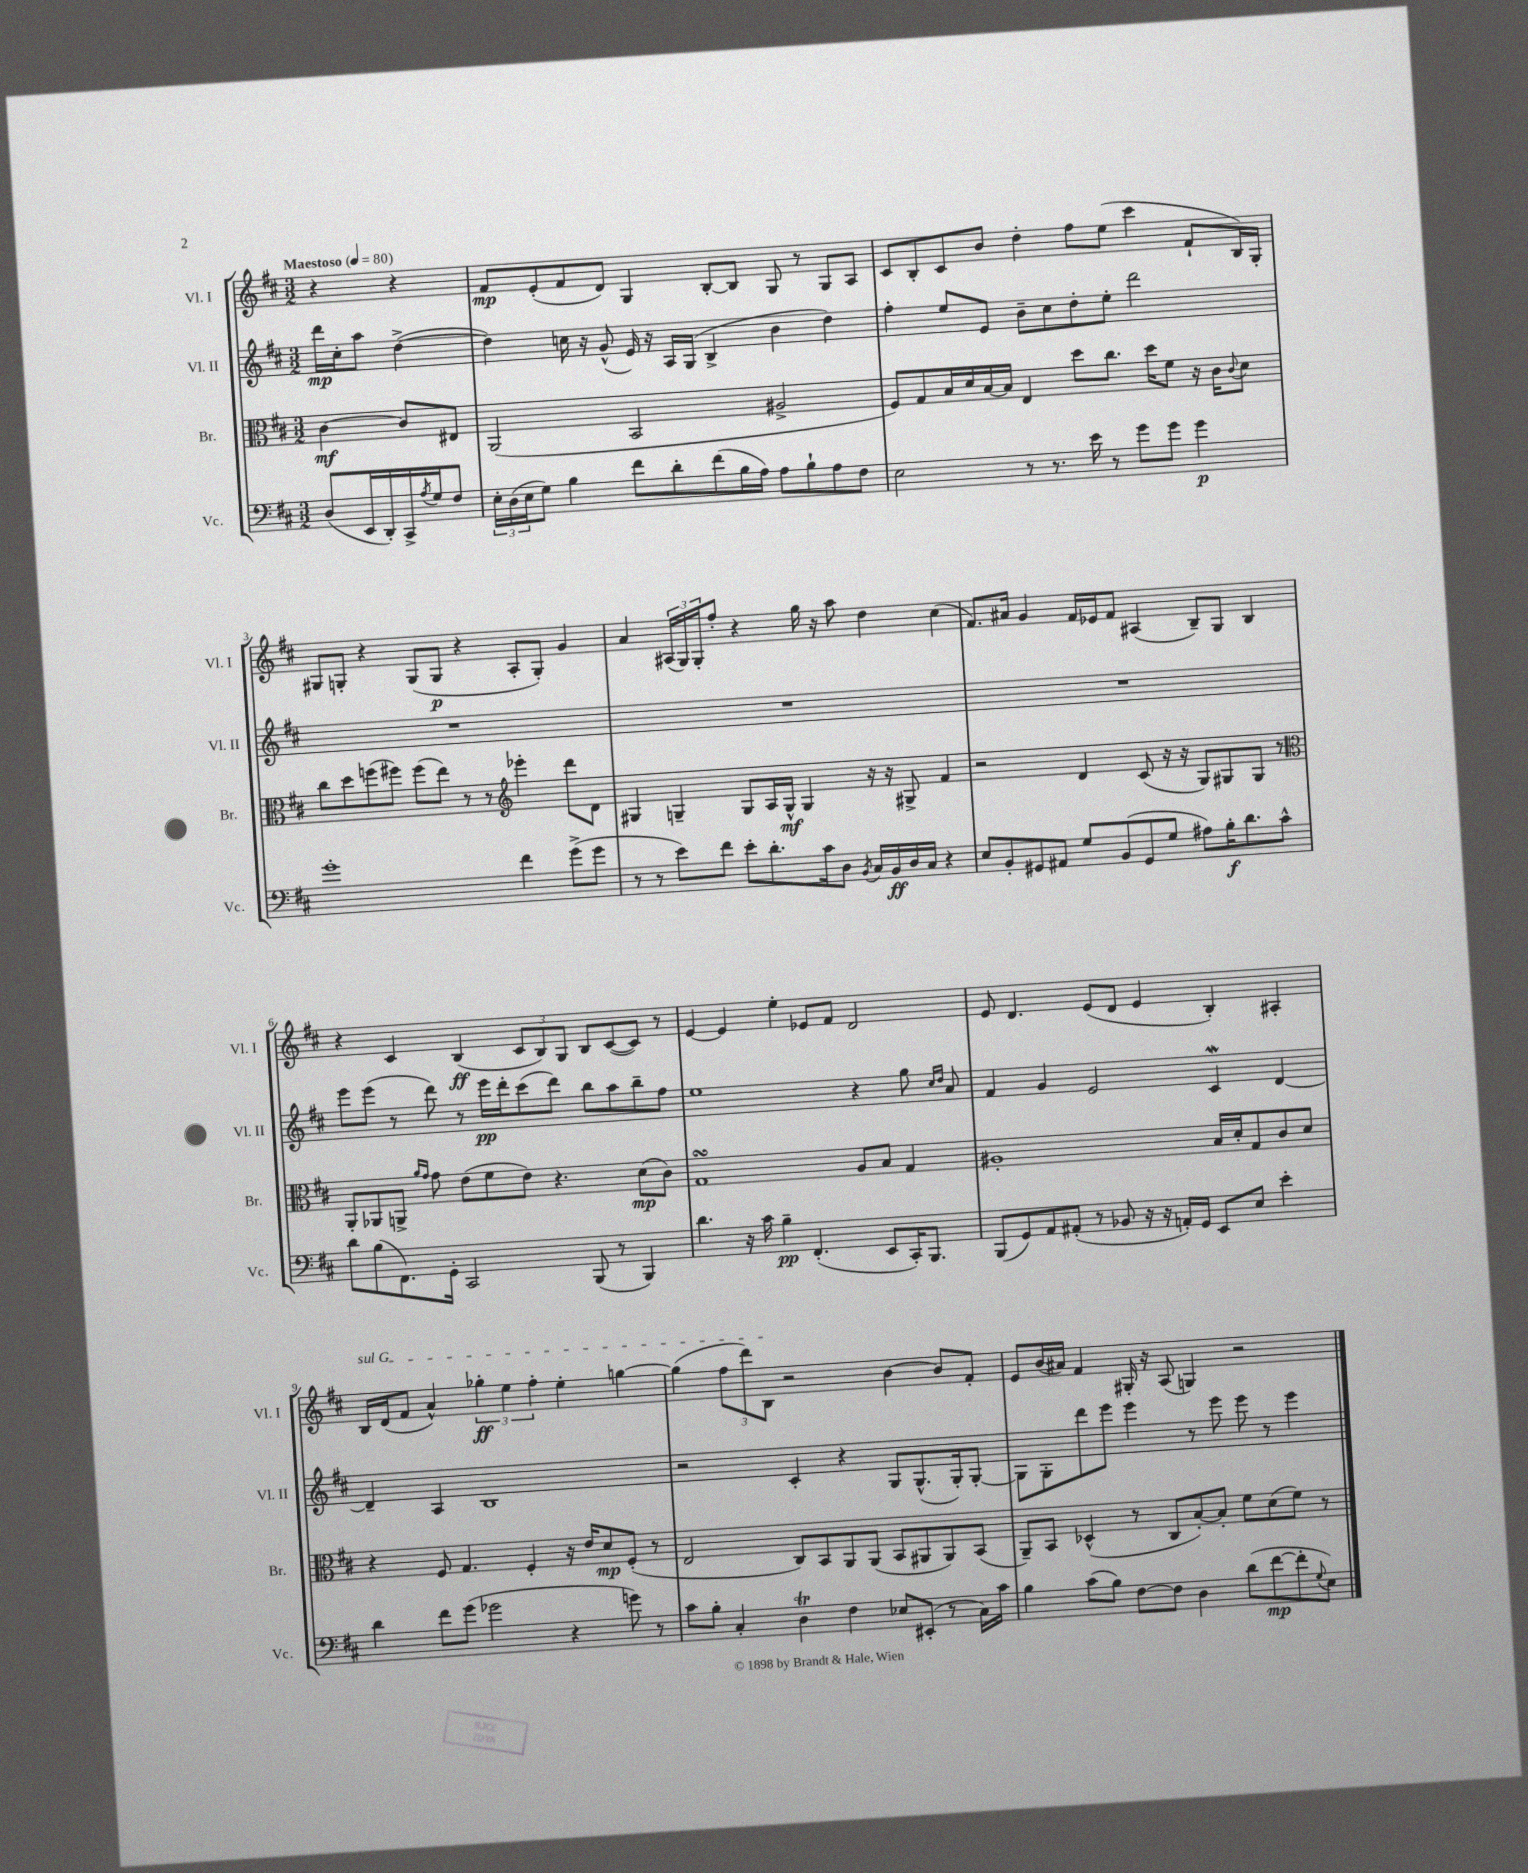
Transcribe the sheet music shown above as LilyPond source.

<<
\new StaffGroup <<
\new Staff = "s0" \with { instrumentName = "Vl. I" shortInstrumentName = "Vl. I" } {
    \clef treble \key d \major \numericTimeSignature \time 3/2 \partial 2 \tempo "Maestoso" 4 = 80
    r4 r4 |
    fis'8\mp e'8-.( fis'8 d'8) g4 b8~-. b8 g8 r8 g8 a8 |
    cis'8 b8-. cis'8 b'8 d''4-. fis''8 e''8( cis'''4 fis'8-! b16) g16-. |
    gis8 g8-. r4 g8( g8\p r4 a8-. g8-.) g'4 |
    a'4 \tuplet 3/2 { ais16( g16) g16-. } fis''8-. r4 g''16 r16 a''8 d''4 cis''4( |
    fis'8.) ais'16 g'4 fis'16 ees'16 fis'8 ais4( b8--) g8 b4 |
    r4 cis'4 b4\ff( \tuplet 3/2 { cis'8 b8) g8 } b8 cis'8~( cis'8) r8 |
    e'4~ e'4 e''4-. ees'8 fis'8 d'2 |
    e'8 d'4. e'8( d'8 e'4 b4-.) ais4-. |
    \once \override TextSpanner.bound-details.left.text = \markup { \italic "sul G" } b16\startTextSpan d'16( fis'8 a'4-^) \tuplet 3/2 { ges''4-.\ff e''4 fis''4-. } e''4-. g''4~ |
    g''4( \tuplet 3/2 { fis''8 d'''8) b8\stopTextSpan } r2 b'4~ b'8 fis'8-. |
    e'8 b'16( ais'16) fis'4 gis16-. r16 a8( g4) r2 \bar "|." |
}
\new Staff = "s1" \with { instrumentName = "Vl. II" shortInstrumentName = "Vl. II" } {
    \clef treble \key d \major \numericTimeSignature \time 3/2 \partial 2
    d'''16\mp cis''16-. a''8 d''4~->( |
    d''4) c''16 r16 g'8-^( e'16) r16 a16 g16( b4-> b'4 d''4) |
    fis''4-. e''8 e'8 b'8-- cis''8 d''8-. e''8-. d'''2 |
    R1. |
    R1. |
    R1. |
    e'''8 e'''8( r8 d'''8) r8 e'''16\pp d'''16-. cis'''8( d'''8) b''8 a''8 b''8-- fis''8 |
    e''1 r4 g''8 \grace { cis''16 d''16 } a'8 |
    fis'4 g'4 e'2 cis'4\mordent d'4~ |
    d'4-- a4 b1 |
    r2 cis'4-. r4 g8 g8.-^( g16-.) g8~-. |
    g8 g8-. d'''8 e'''8 e'''4 r8 e'''8 e'''8 r8 e'''4 \bar "|." |
}
\new Staff = "s2" \with { instrumentName = "Br." shortInstrumentName = "Br." } {
    \clef alto \key d \major \numericTimeSignature \time 3/2 \partial 2
    cis'4~\mf cis'8 eis8 |
    a,2( b,2 ais2-> |
    fis8) g8 b16 d'16 b16~ b16 e4 d''8 cis''8. d''16 fis'8 r16 cis'16 \appoggiatura { cis'8 } d'8 |
    cis''8 d''8 f''8( fis''8) fis''8( e''8) r8 r8 \clef treble ees'''4-. d'''8 d'8 |
    gis4 g4-- g8 a16 g16-^\mf g4 r16 r16 gis8-> fis'4 |
    r2 d'4 cis'8( r16 r16 g8) gis8 gis8 r8 |
    \clef alto a,8-. aes,8 a,8-> \grace { a'16 g'16 } g'8 e'8( fis'8 e'8) r4. d'8\mp( cis'8) |
    g1\turn a8 b8 g4 |
    ais1-. b16 d'16-. g8 cis'8 d'8 |
    r4 fis8 g4. fis4-. r16 e'16 d'8\mp fis8-.( r8 |
    e2 cis8) b,8 a,8 a,8( b,8 ais,8 ais,8) b,8( |
    a,8--) b,8 des4-^( r8 cis8 b8~-.) b8-. fis'8 d'8( fis'8) r8 \bar "|." |
}
\new Staff = "s3" \with { instrumentName = "Vc." shortInstrumentName = "Vc." } {
    \clef bass \key d \major \numericTimeSignature \time 3/2 \partial 2
    d8( e,16 d,16-.) cis,16-> \acciaccatura { a8 } g16 fis8 |
    \tuplet 3/2 { e16-. d16( e16 } g8) b4 fis'8 d'8-. fis'8( b16 a16) a8 b8-! a8 fis8 |
    e2 r8 r8. e'16 r8 g'8 g'8 g'4\p |
    g'1-. fis'4 g'8->( g'8 |
    r8 r8 e'8) fis'8 e'8-. d'8.-. cis'16 d8 \acciaccatura { b,8 } cis16 b,16\ff d16 cis16 r4 |
    e8 b,8-. gis,8 ais,8 g8 b,8( gis,8 g8 ais8) b16-.\f d'8. cis'8-^ |
    d'8 b8( fis,8.) g,16-. cis,2 b,,8( r8 b,,4) |
    d'4. r16 cis'16 b4--\pp fis,4.-.( e,8 cis,16-.) b,,8. |
    b,,8( g,8) a,8 ais,8-.( r8 bes,8 r16 r16 a,16-.) g,16 e,8 e8 e'4-. |
    d'4 fis'8 g'8( ges'2 r4 g'8) r8 |
    cis'8 b8-. cis4-. d4\trill fis4 ees8 eis,8-.( r8 cis16) cis'16 |
    b4 cis'8( b8) fis8~ fis8 d4 d'8( fis'8~\mp fis'8-. \appoggiatura { g8 } e8) \bar "|." |
}
>>
>>
